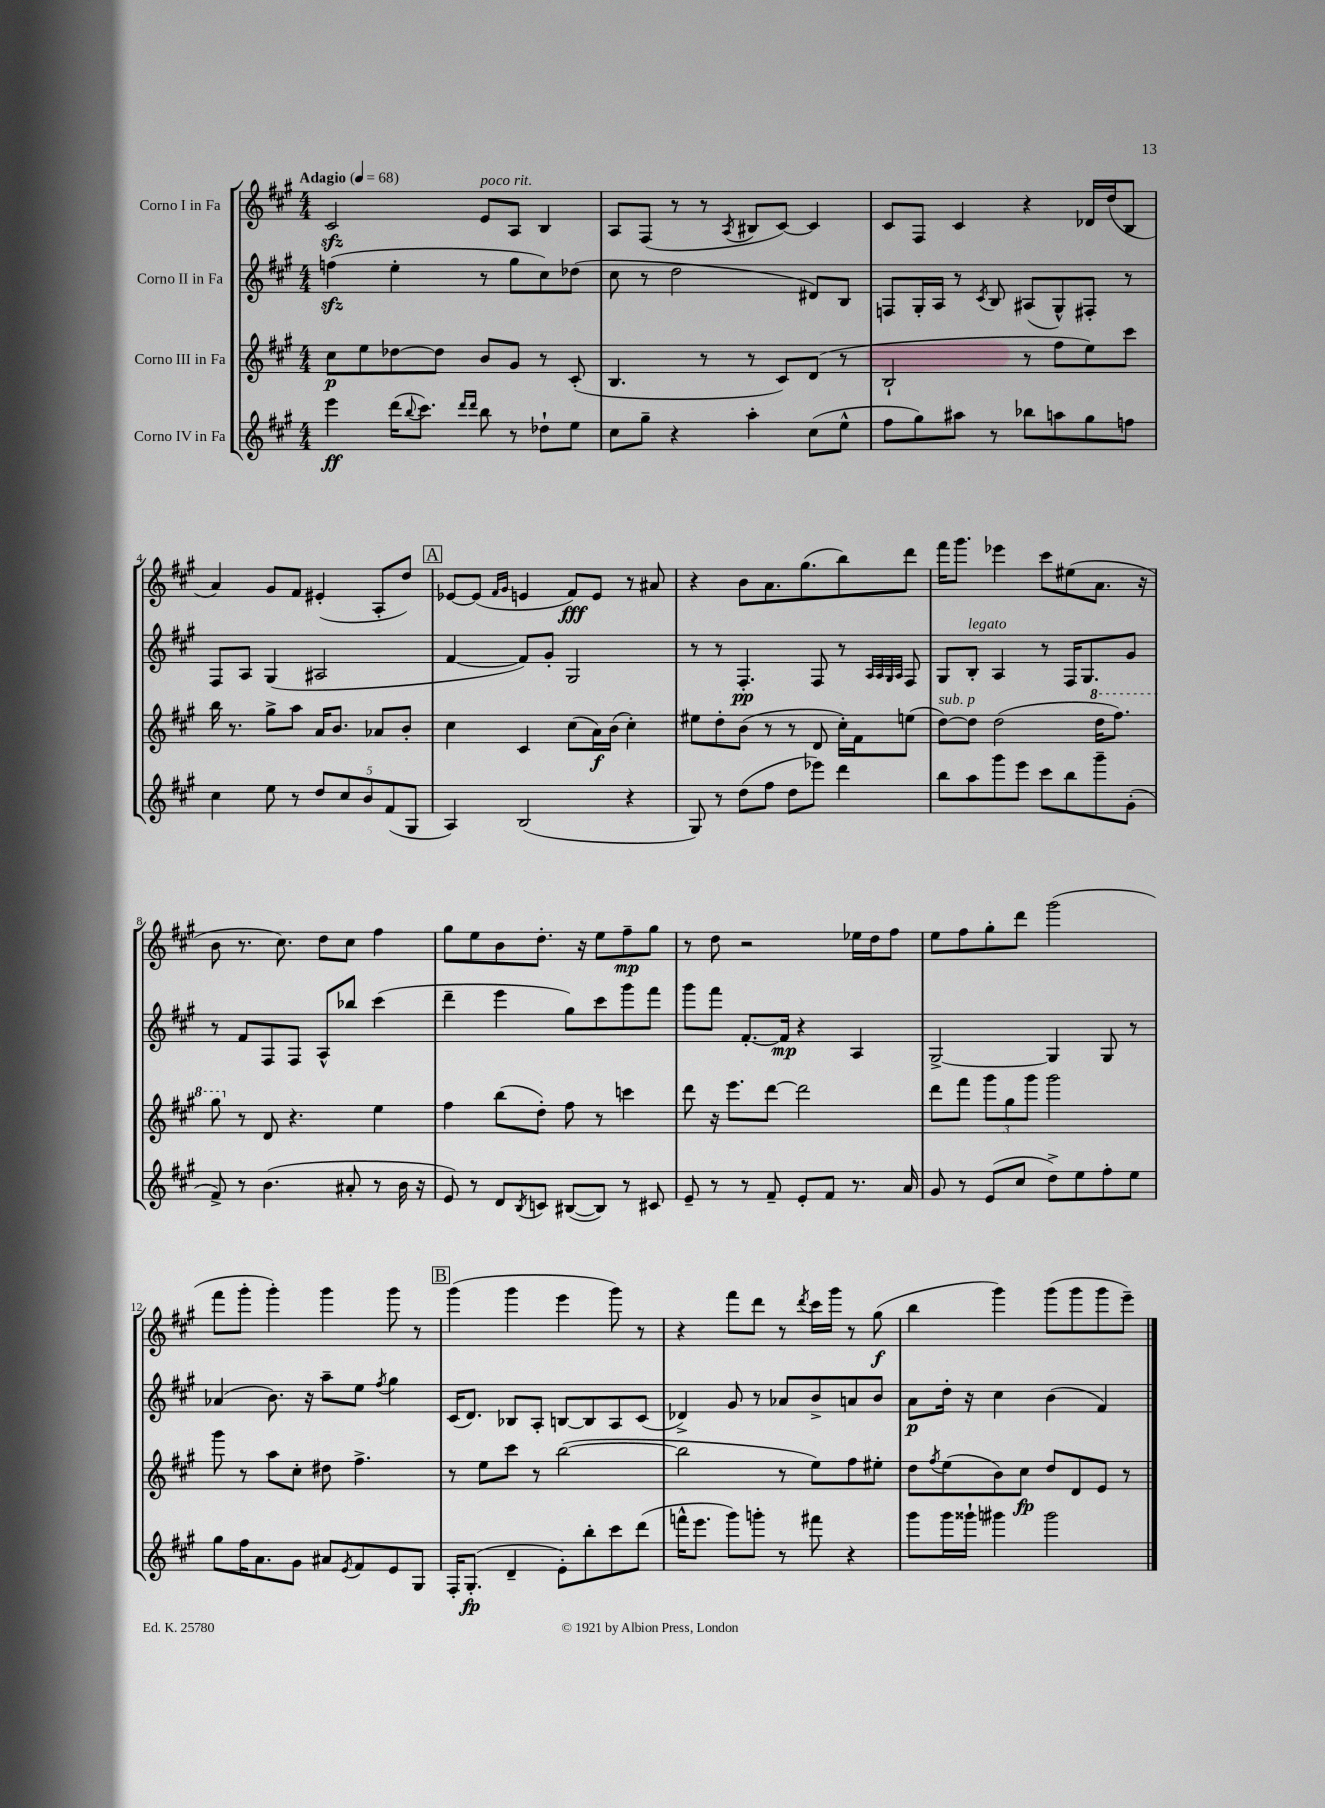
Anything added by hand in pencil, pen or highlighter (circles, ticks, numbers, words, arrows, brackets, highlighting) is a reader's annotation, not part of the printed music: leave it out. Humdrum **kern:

**kern	**kern	**kern	**kern
*staff4	*staff3	*staff2	*staff1
*clefG2	*clefG2	*clefG2	*clefG2
*k[f#c#g#]	*k[f#c#g#]	*k[f#c#g#]	*k[f#c#g#]
*M4/4	*M4/4	*M4/4	*M4/4
*MM68	*MM68	*MM68	*MM68
4eee	8cc#	(4ff	2c#
.	8ee	.	.
(16ddd	[8dd-	4ee'	.
8qqbb	.	.	.
8.ccc#)	.	.	.
.	8dd-]	.	.
16qqddd	.	.	.
16qqddd	.	.	.
8bb	8b	8r	8e
8r	8g#	8gg#	8A
8dd-`	8r	8cc#)	4B
8ee	(8c#'	(8dd-	.
=	=	=	=
8cc#	4.B	8cc#	8A
8gg#~	.	8r	(8F#
4r	.	2dd	8r
.	8r	.	8r
.	.	.	8qA
4aa'	8r	.	8B#
.	8c#)	.	[8c#)
(8cc#	(8d	8d#)	4c#]
8ee^^	8r	8B	.
=	=	=	=
8ff#	2B`	8F	8c#
8gg#)	.	16G#'	8F#
.	.	16A	.
8aa#	.	8r	4c#
.	.	8qc#	.
8r	.	8B	.
8bb-	8r	(8A#	4r
8aa	8ff#	8G#^^)	.
8gg#	8ee)	8F#'	16d-
.	.	.	(16dd
8ff	8ccc#	8r	8B
=	=	=	=
4cc#	16bb	8F#	4a)
.	8.r	.	.
.	.	8A	.
8ee	8gg#^	(4G#	8g#
8r	8aa	.	8f#
10dd	16a	2A#	(4e#'
.	8.b	.	.
10cc#	.	.	.
10b	.	.	.
.	8a-	.	8A'
(10f#	.	.	.
.	8b'	.	8dd)
10G#	.	.	.
=	=	=	=
4A)	4cc#	[4f#	[8e-
.	.	.	(8e-]
.	.	.	16qqf#
.	.	.	16qqg#
(2B	4c#	8f#])	4e
.	.	8g#'	.
.	(8cc#	2G#	8f#)
.	16a)	.	8e
.	(16b	.	.
4r	4cc#')	.	8r
.	.	.	8a#
=	=	=	=
8G#)	8ee#	8r	4r
8r	8dd'	8r	.
(8dd	(8b	4.F#'	8b
8ff#	8r	.	8.a
8dd	8r	.	.
.	.	.	(8.gg#
8eee-)	8d	8F#	.
4ddd	16cc#')	8r	8bb)
.	16f#	.	.
.	.	32qqA	.
.	.	32qqA	.
.	.	32qqG#	.
.	.	32qqA	.
.	(8ee	8F#	8ddd
=	=	=	=
8bb	[8dd)	8G#	16fff#
.	.	.	8.ggg#
8aa	8dd]	8B'	.
8ggg#	(2dd	4A	4eee-
8eee	.	.	.
8ccc#	.	8r	8ccc#
8bb	.	16F#	(8ee#
.	.	8.G#	.
8ggg#~	16ddd	.	8.a
.	8.fff#)	.	.
(8g#'	.	8g#	.
.	.	.	16r
=	=	=	=
8f#^)	8ggg#	8r	8b
8r	8r	8f#	8.r
(4.b	8d	8F#	.
.	.	.	8.cc#)
.	4.r	8F#	.
.	.	8A^^	8dd
8a#'	.	8bb-	8cc#
8r	4ee	(4ccc#	4ff#
16b	.	.	.
16r	.	.	.
=	=	=	=
8e)	4ff#	4ddd~	8gg#
8r	.	.	8ee
8d	(8bb	4eee	8b
8qB	.	.	.
8c	8dd')	.	8.dd'
([8B#	8ff#	8gg#)	.
.	.	.	16r
8B#])	8r	8ccc#	8ee
8r	4ccc	8ggg#	8ff#~
8c#	.	8fff#	8gg#
=	=	=	=
8e~	8ddd	8ggg#	8r
8r	16r	8fff#	8dd
.	8.eee	.	.
8r	.	[8.f#'	2r
8f#~	[8ddd	.	.
.	.	16f#]	.
8e'	2ddd]	4r	.
8f#	.	.	.
8.r	.	4A	16ee-
.	.	.	16dd
.	.	.	8ff#
16a	.	.	.
=	=	=	=
8g#	8ddd	[2G#^	8ee
8r	8fff#	.	8ff#
(8e	12ggg#	.	8gg#'
.	12gg#	.	.
8cc#	.	.	8ddd
.	12ggg#	.	.
8dd^)	2ggg#	4G#]	(2ggg#
8ee	.	.	.
8ff#'	.	8G#	.
8ee	.	8r	.
=	=	=	=
8gg#	8ggg#	(4a-	8fff#
16ff#	8r	.	8ggg#'
8.a	.	.	.
.	8aa	8.b)	4ggg#')
8g#	8cc#'	.	.
.	.	16r	.
8a#	8dd#	8aa~	4ggg#
8qe	.	.	.
8f#	4.ff#^	8ee	.
.	.	8qff#	.
8e	.	4gg#	8ggg#
8G#	.	.	8r
=	=	=	=
16F#'	8r	(16c#	(4ggg#
(8.G#'	.	8.d)	.
.	8ee	.	.
4d~	8ccc#	8B-	4ggg#
.	8r	8A'	.
8e')	([2bb	[8B	4eee
8bb'	.	8B]	.
8ccc#	.	8A	8ggg#)
(8ddd	.	(8c#	8r
=	=	=	=
16fff^^	2bb]	4d-^)	4r
8.eee	.	.	.
8ggg#)	.	8g#	8fff#
8ggg'	.	8r	8ddd
8r	8r	8a-	8r
.	.	.	8qddd
8fff#	8ee)	8b^	16ccc#
.	.	.	16ggg#
4r	8ff#	8a	8r
.	8ee#'	8b	(8gg#
=	=	=	=
8ggg#	8dd	8a	4bb
.	8qff#	.	.
16ggg#	(8ee	16dd'	.
16ggg##`	.	16r	.
4ggg#	8b)	4cc#	4ggg#)
.	8cc#	.	.
2ggg#	8dd	(4b	(8ggg#
.	8d	.	8ggg#
.	8e	4f#)	8ggg#
.	8r	.	8eee~)
==	==	==	==
*-	*-	*-	*-
